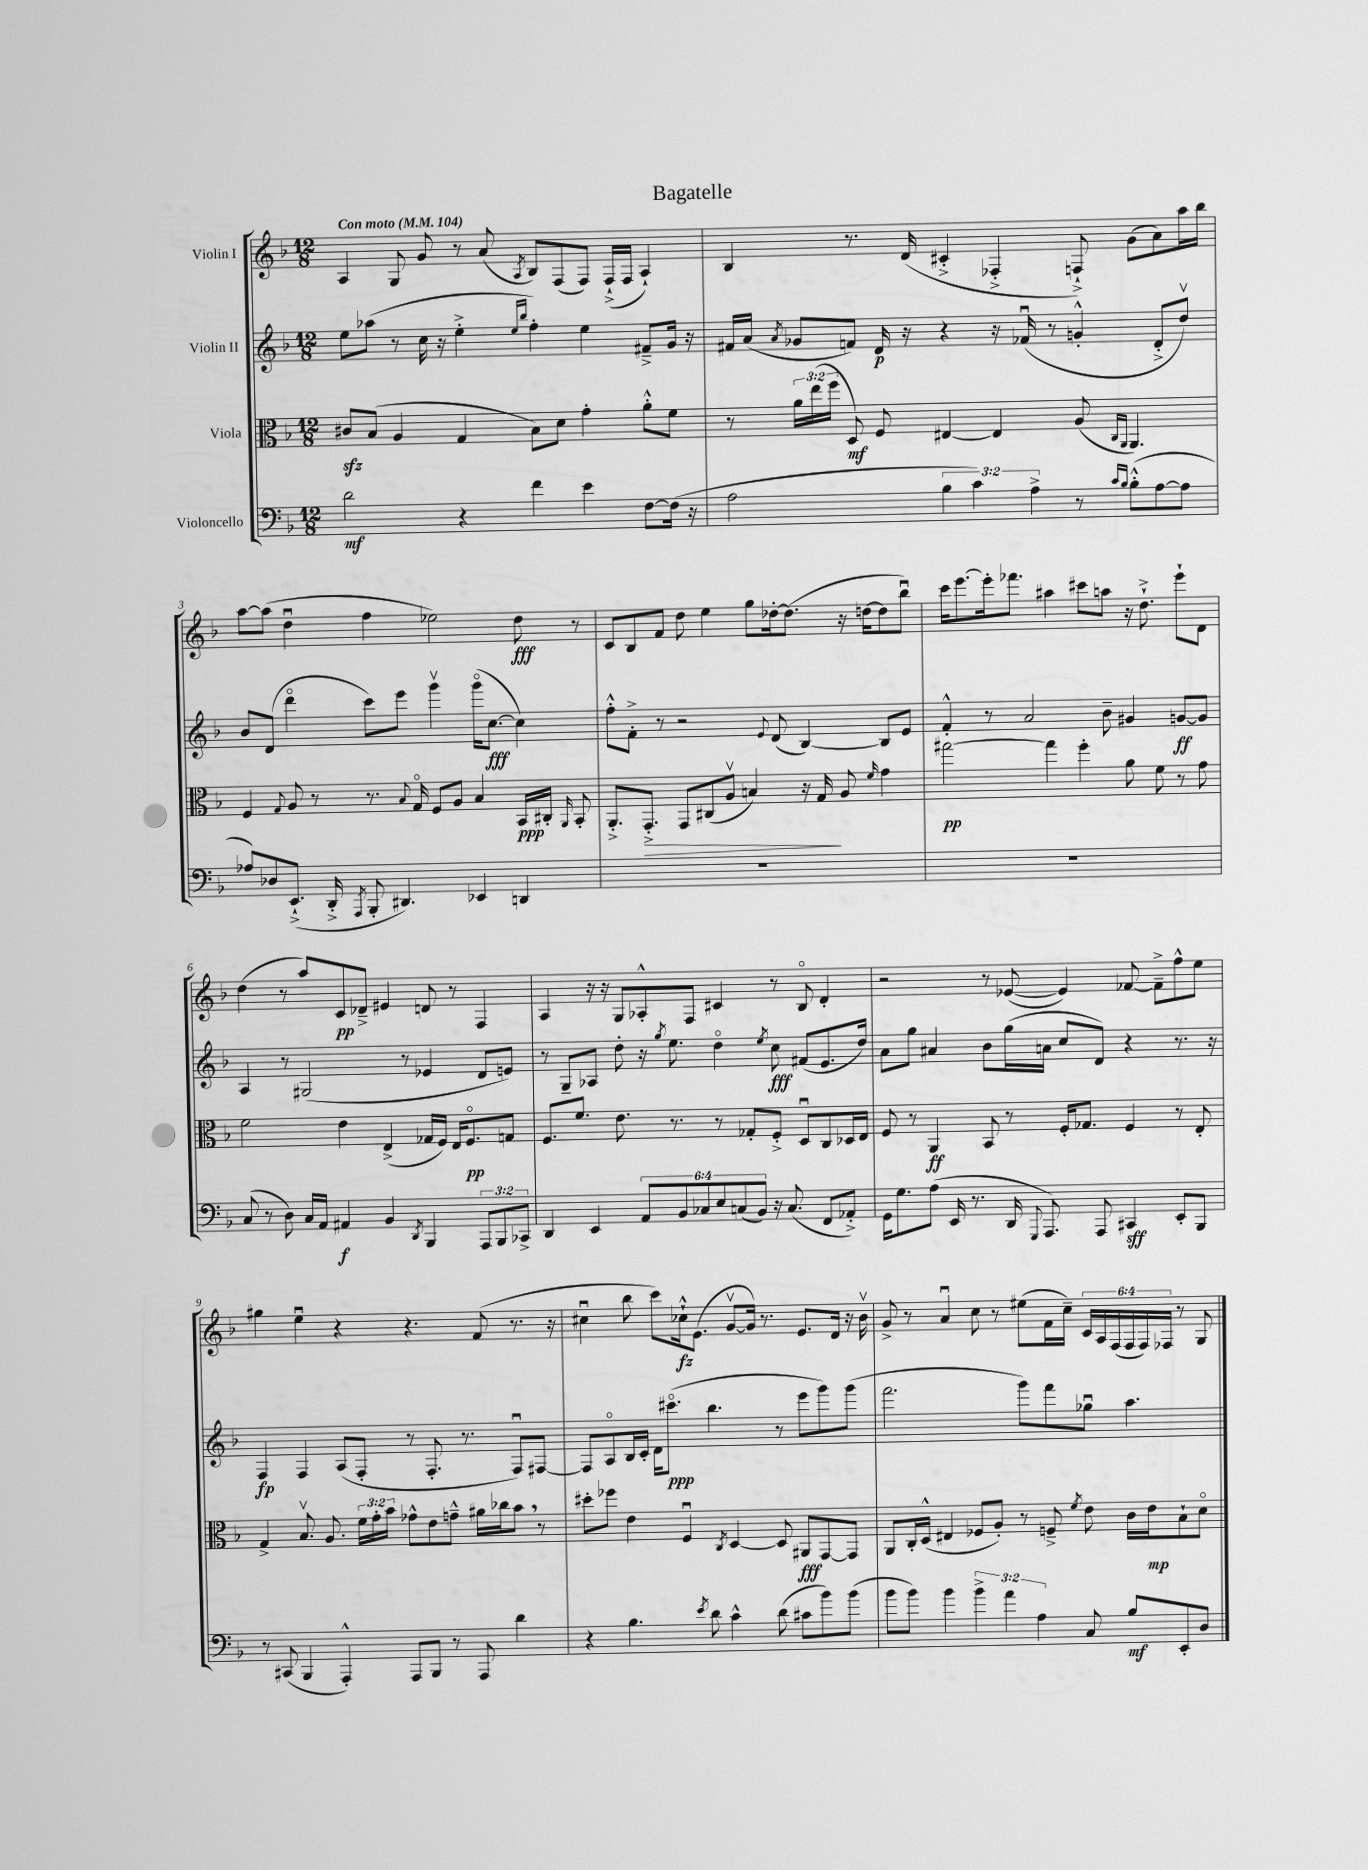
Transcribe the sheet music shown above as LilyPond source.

\header { title = "Bagatelle" }
<<
\new StaffGroup <<
\new Staff = "s0" \with { instrumentName = "Violin I" } {
    \clef treble \key f \major \numericTimeSignature \time 12/8 \override Staff.TupletNumber.text = #tuplet-number::calc-fraction-text \tempo "Con moto" 4 = 104
    \autoBeamOff a4 g8 g'8 r8 a'8( \acciaccatura { a8 } bes8[) f8( f8]) f16[-!->( f16] a4-!) |
    bes4 r8. d'16( cis'4-.-> fes4-.-> f8-!->) g'8[( a'8) a''16 bes''16] |
    a''8[~ a''8]( d''4\downbow f''4 ees''2) d''8\fff r8 |
    c'8[ bes8 f'8] d''8 e''4 g''8[ des''16~-. des''8.]( r16 d''16[~ d''8 bes''8]\downbow) |
    c'''16[ e'''8.~ e'''16-. fes'''8.] ais''4 cis'''8[ a''8] r16 d''8.-!-> e'''8[-! d'8] |
    d''4( r8 a''8[) c'8\pp des'8]---> eis'4 d'8 r8 f4 |
    a4 r16 r16 g8[ aes8-.-^ f8] cis'4 r8 bes8\flageolet d'4-. |
    r2 r8 ees'8~( ees'4) fes'8~ fes'8[---> f''8-^ e''8] |
    gis''4 e''4\downbow r4 r4. f'8( r8. r16 |
    cis''4\downbow bes''8 c'''8[) ces''16-!-^\fz e'8.]( g'8[~\upbow g'16]) r8. e'8.[ d'16] r16 bes'16\upbow |
    g'8-> r8 a'4\downbow c''8 r8 eis''8[( f'16 c''16]--) \tuplet 6/4 { c'16[ a16 f16( f16 f16) fes16] } r8 g8 \bar "|." |
}
\new Staff = "s1" \with { instrumentName = "Violin II" } {
    \clef treble \key f \major \numericTimeSignature \time 12/8
    \autoBeamOff e''8[ aes''8]( r8 c''16 r16 e''4-.-> \grace { e''16[ bes''16] } f''4-.) e''4 fis'8[---> g'16] r16 |
    fis'16[ a'16]( \acciaccatura { a'8 } ges'8[ f'8]) d'16\p r16 r4 r16 fes'16\downbow( r8 g'4-.-^ d'8[-.-> d''8]\upbow) |
    bes'8[ d'8]( d'''4\flageolet c'''8[) e'''8] g'''4\upbow g'''16[\flageolet( c''8.]~\fff c''4) |
    f''8[-.-^ f'8]-.-> r8 r2 \appoggiatura { e'8 } d'8( bes4~) bes8[ e'8] |
    f'4-.-^ r8 a'2 bes'8-- gis'4 g'8[~\ff g'8] |
    a4 r8 gis2( r8 ees'4 d'8[ e'8]) |
    r8 g8[-- aes8] d''8-. r16 \acciaccatura { g''8 } e''8. d''4\flageolet \acciaccatura { e''8 } c''8\fff fis'8[( e'8. d''16]) |
    a'8[ g''8] ais'4 bes'8[ g''16( a'16] c''8[ d'8]) r4 r8. r16 |
    f4\fp f4 a8[( f8]-. r8 f8.-. r8. f8[\downbow) fis8]~ |
    fis8[ a8\flageolet bes16 c'16]-. d'16[ cis'''8.]\flageolet\ppp( bes''4. r8 e'''8[ g'''8) g'''8]( |
    f'''2. g'''8[) f'''8 ges''8]\downbow a''4. \bar "|." |
}
\new Staff = "s2" \with { instrumentName = "Viola" } {
    \clef alto \key f \major \numericTimeSignature \time 12/8 \override Staff.TupletNumber.text = #tuplet-number::calc-fraction-text
    \autoBeamOff cis'8[\sfz bes8]( a4 g4 bes8[) d'8] g'4-. a'8[-.-^ f'8] |
    r8 \tuplet 3/2 { a'16[ e''16( f''16] } d8\mf) f8 eis4~ eis4 a8( \grace { c16[ a,16] } a,4.) |
    f4 \appoggiatura { g8 } a8 r8 r8. \appoggiatura { bes8 } g16\flageolet f8[ a8] bes4 bes,16[\ppp cis16]-. \grace { a,16 } bes,8-. |
    a,8.[-.-> g,8.]-.->\> g,8[ cis8( a8]\upbow b4) r16 g16\! a8 \grace { f'16 } g'4 |
    gis''2~\pp gis''4 f''4-. a'8 f'8 r8 g'8 |
    f'2 e'4 e4->( ges16[ f16]) e16[ f8.\flageolet\pp g8] |
    f8.[ f'8.] e'8. r8. r8 ges8[-. f8]-.-> d8[\downbow c8 des16 e16] |
    f8 r8 a,4\ff bes,8 r8 f16[-. ges8.] f4 r8 e8-. |
    g4-> bes8.\upbow a8. \tuplet 3/2 { f'16[ g'16-. bes'16] } ges'8[-^ e'8 g'8]---^ ais'16[ ces''16 bes'8] \breathe r8 |
    dis''8[-. fes''8] e'4 f4\downbow \acciaccatura { c8 } d4~ d8 ais,8[\fff g,8~ g,8] |
    a,8[ c16-. d16]-^( eis4 fes8[ a8]-.) r8 f8---> \acciaccatura { f'8 } e'8 c'16[ e'16\mp bes8-! d'8]\flageolet \bar "|." |
}
\new Staff = "s3" \with { instrumentName = "Violoncello" } {
    \clef bass \key f \major \numericTimeSignature \time 12/8 \override Staff.TupletNumber.text = #tuplet-number::calc-fraction-text
    \autoBeamOff d'2\mf r4 f'4 e'4 f8[~ f16]( r16 |
    a2 \tuplet 3/2 { bes4 c'4) a4-> } r8 \grace { c'16[ bes16] } bes8[-.-^( a8~ a8] |
    aes8[) des8 e,8.]-!->( d,16-.-> \acciaccatura { a,,8 } bes,,8-. dis,4.) ees,4 d,4 |
    R1. |
    R1. |
    c8( r8 d8) c16[ a,16] ais,4\f bes,4 \acciaccatura { d,8 } bes,,4 \tuplet 3/2 { a,,8[ bes,,8 ces,8]-> } |
    d,4 e,4 \tuplet 6/4 { a,8[ bes,8 ces8 e8 c8( bes,8]) } r16 c8.( f,8[ aes,8]-.->) |
    g,16[ g8. a8]( e,16 r8. d,16 \appoggiatura { g,,8 } a,,8.) a,,8 cis,4\sff e,8[-. bes,,8] |
    r8 cis,8( bes,,4 a,,4-.-^) a,,8[ bes,,8] r8 a,,8 d'4 |
    r4 bes4. \acciaccatura { e'8 } d'8 c'4-^ d'8( cis'8[ bes'8) bes'8]( |
    bes'8[ bes'8]) bes'4 \tuplet 3/2 { bes'4-> a'4 a4 } c8 bes8[\mf e,8-. d8] \bar "|." |
}
>>
>>
